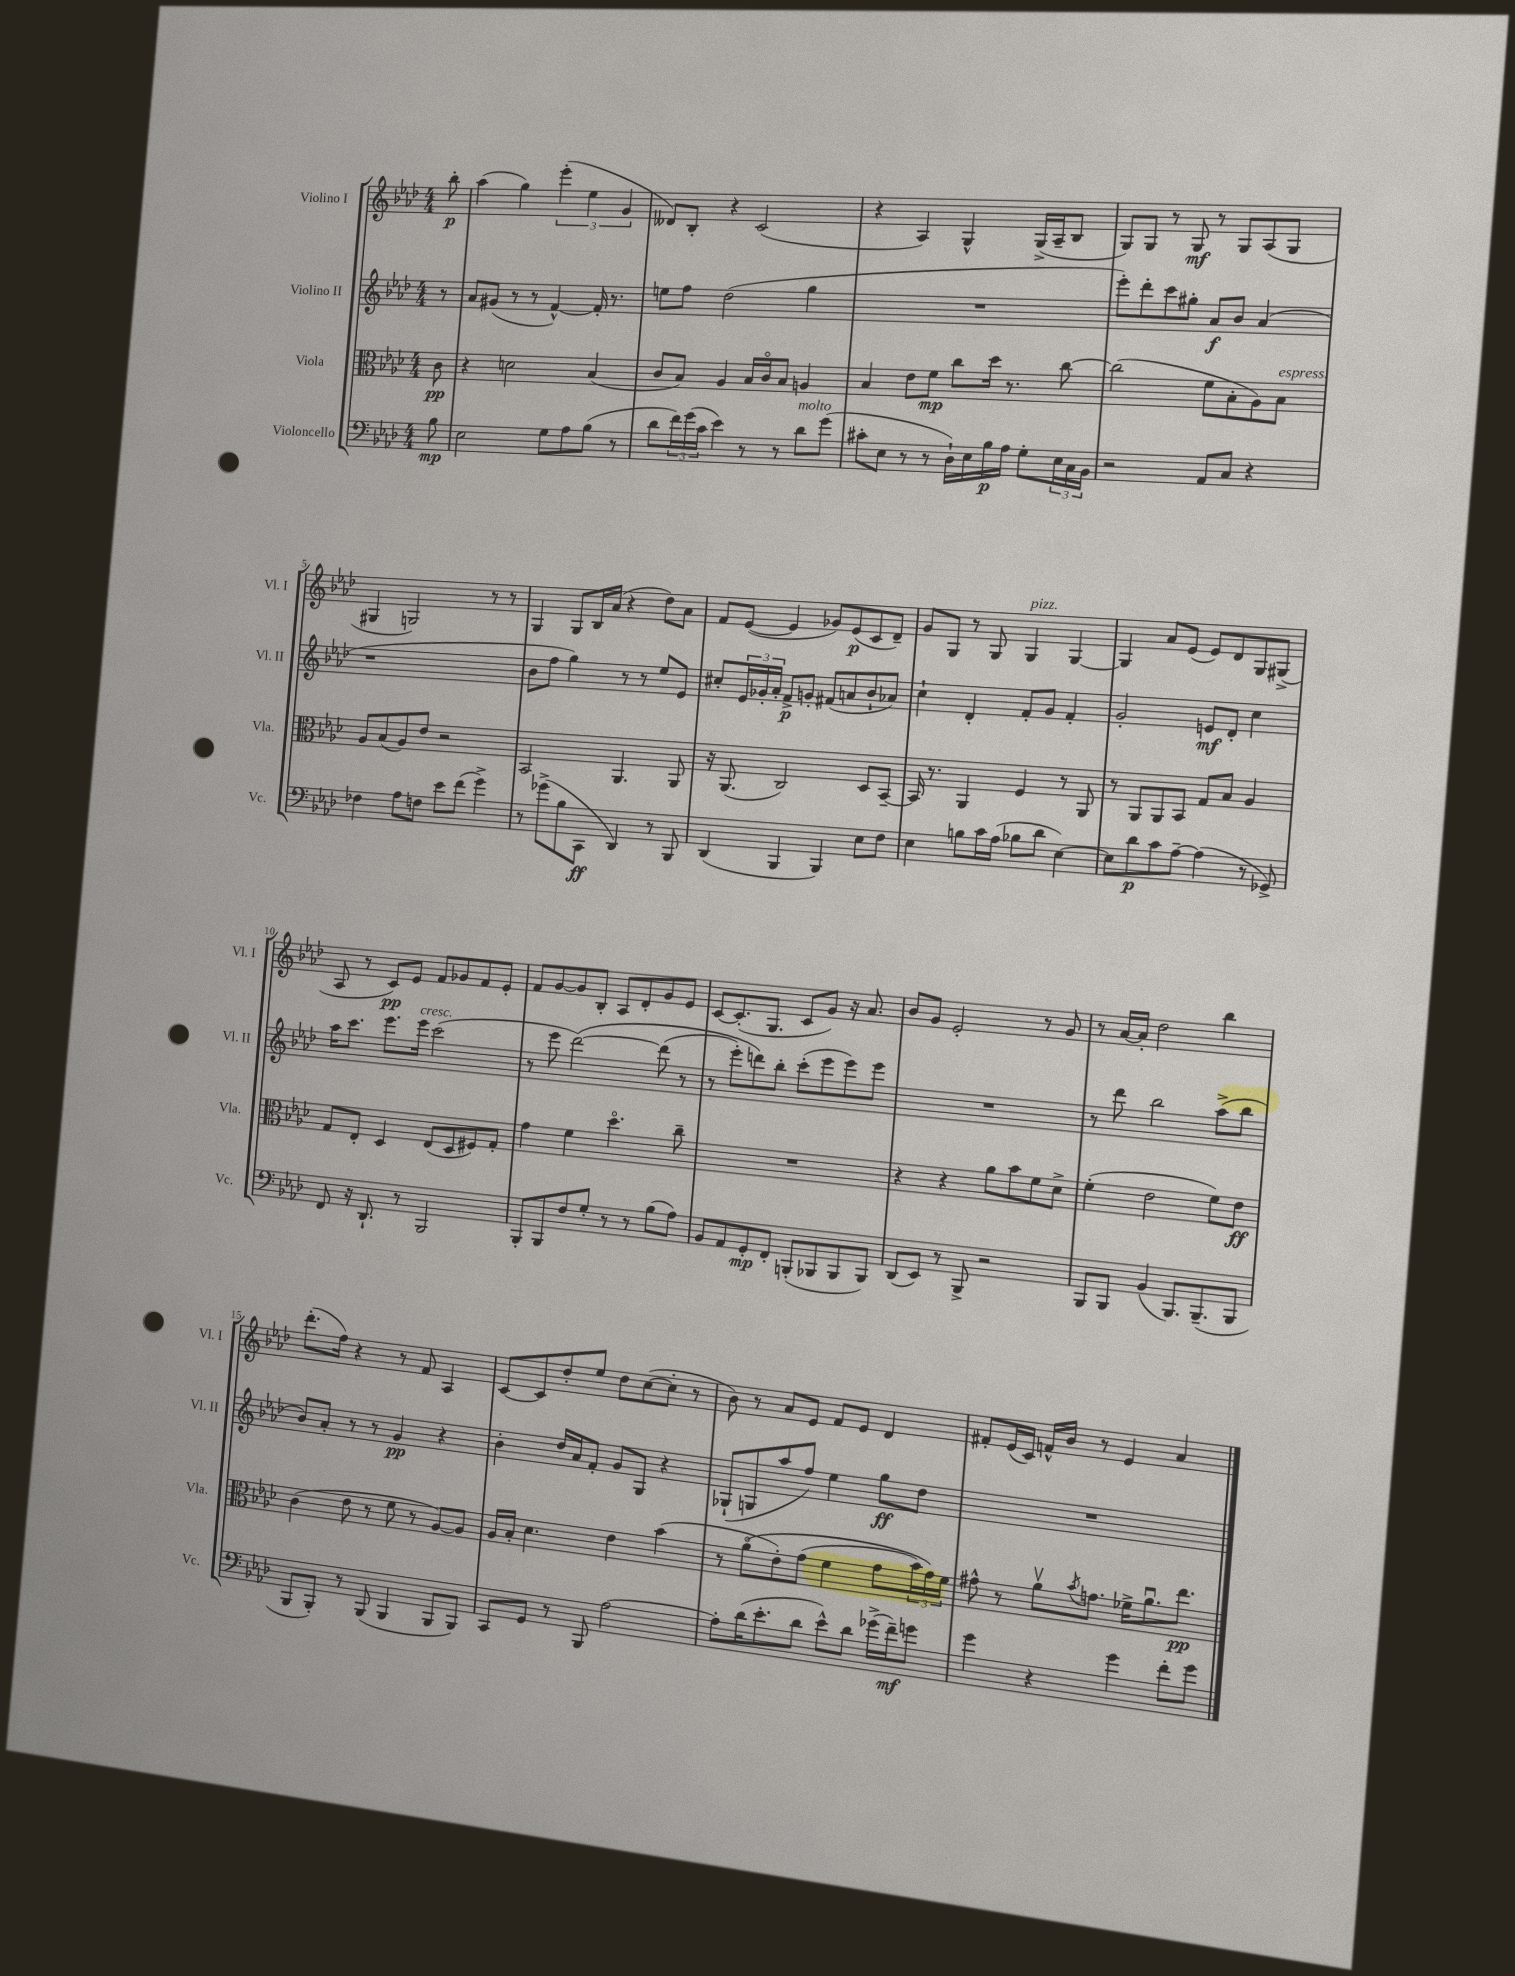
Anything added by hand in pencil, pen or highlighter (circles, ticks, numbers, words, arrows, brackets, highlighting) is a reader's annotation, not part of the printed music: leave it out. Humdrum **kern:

**kern	**dynam	**kern	**dynam	**kern	**dynam	**kern	**dynam
*part4	*part4	*part3	*part3	*part2	*part2	*part1	*part1
*staff4	*staff4	*staff3	*staff3	*staff2	*staff2	*staff1	*staff1
*I"Violoncello	*	*I"Viola	*	*I"Violino II	*	*I"Violino I	*
*I'Vc.	*	*I'Vla.	*	*I'Vl. II	*	*I'Vl. I	*
*clefF4	*	*clefC3	*	*clefG2	*	*clefG2	*
*k[b-e-a-d-]	*	*k[b-e-a-d-]	*	*k[b-e-a-d-]	*	*k[b-e-a-d-]	*
*M4/4	*	*M4/4	*	*M4/4	*	*M4/4	*
=	=	=	=	=	=	=	=
8B-\	mp	8c\	pp	8r	.	8bb-'\	p
=1	=1	=1	=1	=1	=1	=1	=1
2E-\	.	4r	.	8a-/L	.	(4aa-\	.
.	.	.	.	(8g#X/J	.	.	.
.	.	2dn\	.	8r	.	4gg\)	.
.	.	.	.	8r	.	.	.
8G\L	.	.	.	[4f^^/)	.	(6eee-'\	.
8A-\	.	.	.	.	.	.	.
.	.	.	.	.	.	6ee-\	.
(8B-\J	.	(4B-/	.	16f'/]	.	.	.
.	.	.	.	8.r	.	.	.
.	.	.	.	.	.	6g/	.
8r	.	.	.	.	.	.	.
=2	=2	=2	=2	=2	=2	=2	=2
8d-\L	.	8c/L	.	8een\L	.	8d--X/L)	.
24f\L)	.	8B-/J)	.	8ff\J	.	8B-'/J	.
(24g\	.	.	.	.	.	.	.
24c\JJ	.	.	.	.	.	.	.
4e-\)	.	4A-/	.	(2dd-\	.	4r	.
8r	.	16B-/LL	.	.	.	(2c/	.
.	.	16c/J	.	.	.	.	.
8r	.	8B-/J	.	.	.	.	.
!LO:TX:a:i:t=molto	!	!	!	!	!	!	!
8d-\L	.	4An/	.	4gg\	.	.	.
(8g\J	.	.	.	.	.	.	.
=3	=3	=3	=3	=3	=3	=3	=3
8c#X'\L	.	4B-/	.	1r	.	4r	.
8E-\J	.	.	.	.	.	.	.
8r	.	8e-\L	.	.	.	4A-/)	.
8r	.	8f\J	mp	.	.	.	.
16D-`\LL)	.	8cc\L	.	.	.	4G^^/	.
16E-\	.	.	.	.	.	.	.
16B-\	p	16dd-\Jk	.	.	.	.	.
16A-\JJ	.	8.r	.	.	.	.	.
8G'\L	.	.	.	.	.	(16G^/LL	.
.	.	.	.	.	.	16A-~/J	.
24E-\L	.	[8cc\	.	.	.	8B-/J	.
24C\	.	.	.	.	.	.	.
24BB-\JJ	.	.	.	.	.	.	.
=4	=4	=4	=4	=4	=4	=4	=4
2r	.	(2cc\]	.	8eee-'\L)	.	8G/L)	.
.	.	.	.	8ddd-'\	.	8G/J	.
.	.	.	.	8ccc\	.	8r	.
.	.	.	.	8gg#X'\J	.	8G/	mf
8AA-/L	.	8f\L	.	8a-/L	f	8r	.
8C/J	.	8B-'\	.	8b-/J	.	8G/L	.
4r	.	8A-\)	.	(4a-/	.	(8A-/	.
!	!	!LO:TX:a:i:t=espress.	!	!	!	!	!
.	.	8B-\J	.	.	.	8G/J	.
!!LO:LB:g=z
=5	=5	=5	=5	=5	=5	=5	=5
4F-X\	.	8A-/L	.	1r	.	4G#X/	.
.	.	(8B-/	.	.	.	.	.
8A-\L	.	8A-/)	.	.	.	2Gn/)	.
8Fn\J	.	8e-/J	.	.	.	.	.
8e-\L	.	2r	.	.	.	.	.
(8f\J	.	.	.	.	.	.	.
4g^\)	.	.	.	.	.	8r	.
.	.	.	.	.	.	8r	.
=6	=6	=6	=6	=6	=6	=6	=6
8r	.	2BB-/	.	8b-\L	.	4G/	.
(8g-X^\L	.	.	.	8ff\J	.	.	.
8B-\	.	.	.	4gg\)	.	8G/L	.
8CC\J	ff	.	.	.	.	16B-/L	.
.	.	.	.	.	.	(16a-/JJ	.
4DD-/)	.	4.AA-/	.	8r	.	4r	.
.	.	.	.	8r	.	.	.
8r	.	.	.	8ee-/L	.	8dd-\L)	.
8BBB-/	.	8AA-/	.	8e-/J	.	8a-\J	.
=7	=7	=7	=7	=7	=7	=7	=7
(4DD-/	.	16r	.	8cc#X'/L	.	8f/L	.
.	.	(8.AA-/	.	.	.	.	.
.	.	.	.	24e-/L	.	([8e-/J	.
.	.	.	.	24g-X'/	.	.	.
.	.	.	.	24a-'/JJ	.	.	.
4BBB-/	.	2C/)	.	8f^/L	p	4e-/]	.
.	.	.	.	8gn'/J	.	.	.
4BBB-/)	.	.	.	(8f#X/L	.	8g-X/L)	.
.	.	.	.	8an/	.	(8e-/	p
8E-\L	.	8D-/L	.	8b-`/	.	8c/	.
8F\J	.	[8BB-~/J	.	8a-X/J)	.	8d-~/J)	.
=8	=8	=8	=8	=8	=8	=8	=8
4E-\	.	16BB-/]	.	4cc`\	.	8g/L	.
.	.	8.r	.	.	.	.	.
.	.	.	.	.	.	8G/J	.
8Bn\L	.	4AA-/	.	4d-'/	.	8r	.
16c\L	.	.	.	.	.	8G/	.
(16A-\JJ	.	.	.	.	.	.	.
!	!	!	!	!	!	!LO:TX:a:i:t=pizz.	!
8B-X\L	.	4F/	.	8f'/L	.	4G/	.
8d-\J	.	.	.	8g/J	.	.	.
[4E-\)	.	8r	.	4f'/	.	[4G/	.
.	.	8AA-/	.	.	.	.	.
=9	=9	=9	=9	=9	=9	=9	=9
8E-\L]	.	8r	.	2g'/	.	4G/]	.
8d-\	p	8AA-/L	.	.	.	.	.
8c\	.	8AA-/	.	.	.	8a-/L	.
[8A-~\J	.	8BB-/J	.	.	.	(8e-/J	.
(4A-\]	.	8G/L	.	8en/L	mf	8e-/L)	.
.	.	8B-/J	.	8d-'/J	.	8d-/	.
8r	.	4A-/	.	4cc\	.	8G/	.
8GG-X^/)	.	.	.	.	.	(8G#X^/J	.
!!LO:LB:g=z
=10	=10	=10	=10	=10	=10	=10	=10
8FF/	.	8G/L	.	16aa-\KL	.	8A-/	.
.	.	.	.	8.ccc\J	.	.	.
16r	.	8E-'/J	.	.	.	8r	.
8.DD-`/	.	.	.	.	.	.	.
.	.	4D-/	.	8.eee-\L	.	8c/L)	pp
8r	.	.	.	.	.	8e-/J	.
!	!	!	!	!LO:TX:a:i:t=cresc.	!	!	!
.	.	.	.	16eee-\Jk	.	.	.
2BBB-/	.	(8E-/L	.	(2ccc\	.	8f/L	.
.	.	8D-/	.	.	.	8g-X/	.
.	.	8F#X/)	.	.	.	8f/	.
.	.	8G'/J	.	.	.	8e-'/J	.
=11	=11	=11	=11	=11	=11	=11	=11
8BBB-'/L	.	4g\	.	8r	.	8f/L	.
8BBB-/	.	.	.	8eee-\	.	[8g/	.
8F/	.	4f\	.	([2ddd-\)	.	8g/]	.
8G'/J	.	.	.	.	.	8B-'/J	.
8r	.	4.dd-\	.	.	.	8A-/L	.
8r	.	.	.	.	.	8d-'/	.
(8B-\L	.	.	.	(8ddd-\]	.	8g/	.
8A-\J)	.	8cc~\	.	8r	.	8e-/J	.
=12	=12	=12	=12	=12	=12	=12	=12
8BB-/L	.	1r	.	8r	.	[8c/L	.
8AA-/	.	.	.	8eee-'\L)	.	(8.c'/]	.
8GG'/	mp	.	.	8dddn\)	.	.	.
.	.	.	.	.	.	8.G/J	.
8FF'/J	.	.	.	8bb-'\J	.	.	.
(8BBBn'/L	.	.	.	(8ccc'\L	.	8c/L	.
8BBB-X/	.	.	.	8eee-\	.	8g/J)	.
8BBB-/	.	.	.	8eee-\)	.	16r	.
.	.	.	.	.	.	8.a-/	.
8BBB-/J)	.	.	.	8eee-\J	.	.	.
=13	=13	=13	=13	=13	=13	=13	=13
(8DD-/L	.	4r	.	1r	.	8b-/L	.
8EE-/J)	.	.	.	.	.	8g/J	.
8r	.	4r	.	.	.	2e-'/	.
8BBB-^/	.	.	.	.	.	.	.
2r	.	8a-\L	.	.	.	.	.
.	.	8b-\	.	.	.	.	.
.	.	8f\	.	.	.	8r	.
.	.	8d-^\J	.	.	.	8g/	.
=14	=14	=14	=14	=14	=14	=14	=14
8BBB-/L	.	(4f'\	.	8r	.	8r	.
8BBB-/J	.	.	.	8ddd-\	.	[16a-/LL	.
.	.	.	.	.	.	16a-'/JJ]	.
(4BB-/	.	2e-\	.	2bb-\	.	2dd-\	.
8.BBB-/L)	.	.	.	.	.	.	.
(8.BBB-~/	.	.	.	.	.	.	.
.	.	8f\L)	.	(8aa-^\L	.	4bb-\	.
8BBB-/J	.	8e-\J	ff	8bb-\J	.	.	.
!!LO:LB:g=z
=15	=15	=15	=15	=15	=15	=15	=15
8BBB-/L	.	(4c\	.	8b-/L)	.	(8.ddd-'\L	.
8BBB-'/J)	.	.	.	8a-'/J	.	.	.
.	.	.	.	.	.	16ff\Jk)	.
8r	.	8e-\	.	8r	.	4r	.
(8BBB-/	.	8r	.	8r	.	.	.
4BBB-/	.	8f\	.	4g/	pp	8r	.
.	.	8r	.	.	.	8f/	.
8BBB-/L	.	[8A-/L)	.	4r	.	4A-/	.
8BBB-/J)	.	8A-/J]	.	.	.	.	.
=16	=16	=16	=16	=16	=16	=16	=16
8CC/L	.	16A-/LL	.	4b-'\	.	[8c/L	.
.	.	16B-'/JJ	.	.	.	.	.
8GG/J	.	4.d-\	.	.	.	8c/]	.
8r	.	.	.	16dd-/LL	.	8dd-'/	.
.	.	.	.	16a-/J	.	.	.
8BBB-/	.	.	.	8f'/J	.	8ee-/J	.
[2A-\	.	4e-\	.	8g/L	.	8dd-\L	.
.	.	.	.	8G/J	.	([8cc\	.
.	.	(4b-\	.	4r	.	8cc'\J]	.
.	.	.	.	.	.	8r	.
=17	=17	=17	=17	=17	=17	=17	=17
8A-'\L]	.	8r	.	(8G-X`/L	.	8b-\)	.
(16d-\K	.	(8a-\L	.	8Gn/	.	8r	.
8.e-'\	.	.	.	.	.	.	.
.	.	8e-'\)	.	8aa-/	.	8a-/L	.
8d-\J	.	(8g\J	.	8ff/J)	.	8e-/J	.
8e-^^\L)	.	4f\	.	4ee-\	.	8f/L	.
8d-\J	.	.	.	.	.	8e-/J	.
(16g-X^\LL	.	8g\L	.	8gg\L	ff	4d-/	.
16f~\J)	mf	.	.	.	.	.	.
8gn\J	.	24b-\L)	.	8dd-\J	.	.	.
.	.	24g\)	.	.	.	.	.
.	.	24f\JJ	.	.	.	.	.
=18	=18	=18	=18	=18	=18	=18	=18
4g\	.	8g#X^^\	.	1r	.	8f#X'/L	.
.	.	8r	.	.	.	(16e-/L	.
.	.	.	.	.	.	16c/JJ)	.
4r	.	8a-v\L	.	.	.	16fn^^/LL	.
.	.	.	.	.	.	16b-/JJ	.
.	.	8qb-/	.	.	.	.	.
.	.	8.gn\J	.	.	.	8r	.
4g\	.	.	.	.	.	4e-/	.
.	.	16f-X^\KL	.	.	.	.	.
.	.	8.a-u\	.	.	.	.	.
8f'\L	.	.	.	.	.	4a-/	.
.	.	8.ee-\J	pp	.	.	.	.
8g\J	.	.	.	.	.	.	.
==	==	==	==	==	==	==	==
*-	*-	*-	*-	*-	*-	*-	*-
